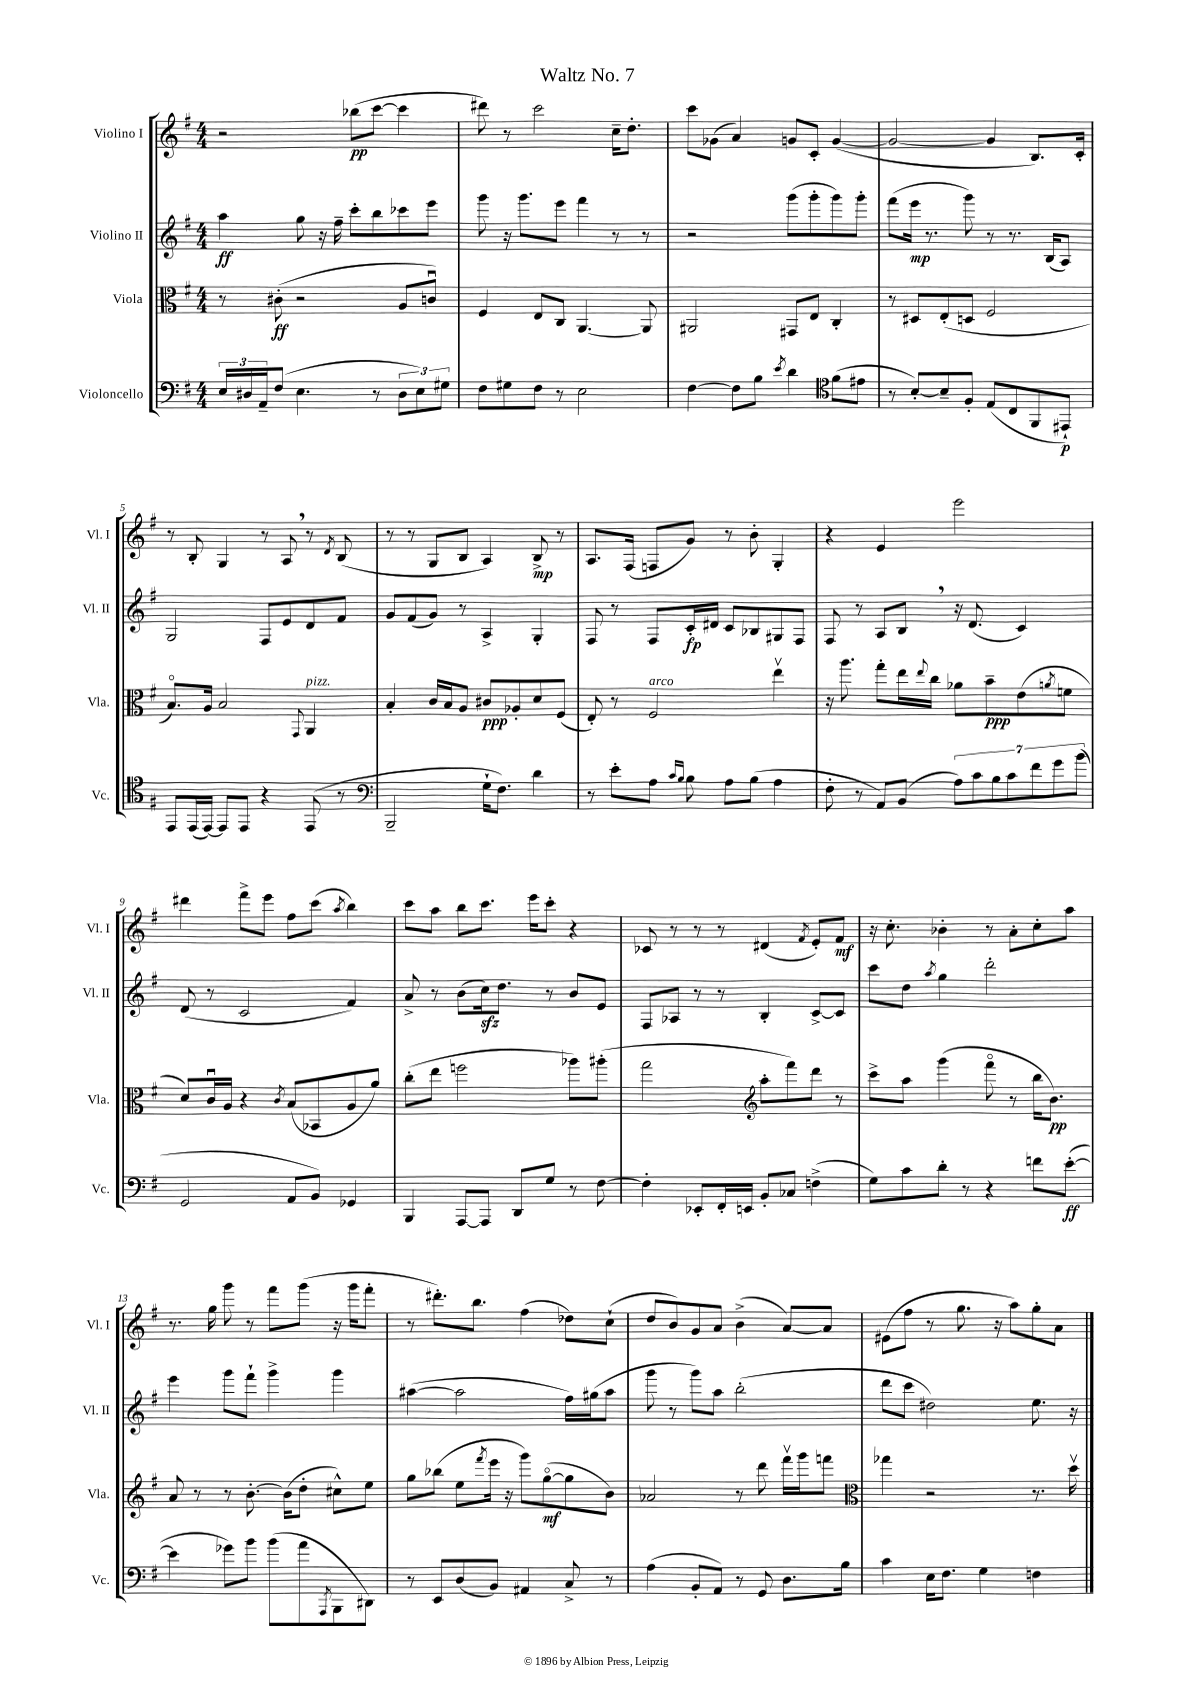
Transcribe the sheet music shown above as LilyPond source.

\header { title = "Waltz No. 7" }
<<
\new StaffGroup <<
\new Staff = "s0" \with { instrumentName = "Violino I" shortInstrumentName = "Vl. I" } {
    \clef treble \key g \major \numericTimeSignature \time 4/4
    r2 bes''8\pp( c'''8~ c'''4 |
    dis'''8) r8 c'''2 c''16-- d''8.-. |
    c'''8 ges'8( a'4) g'8 c'8-. g'4~( |
    g'2~ g'4 b8.) c'16-. |
    r8 b8-. g4 r8 a8 \breathe r8 \acciaccatura { d'8 } b8( |
    r8 r8 g8 b8 a4) b8->\mp r8 |
    a8. fis16( f8 g'8) r8 b'8-. g4-. |
    r4 e'4 e'''2 |
    dis'''4 fis'''8-> e'''8 fis''8 c'''8( \acciaccatura { a''8 } b''4) |
    c'''8 a''8 b''8 c'''8. e'''16 c'''8-. r4 |
    ces'8 r8 r8 r8 dis'4( \acciaccatura { fis'8 } e'8-.) fis'8\mf |
    r16 c''8.-. bes'4-. r8 a'8-. c''8-. a''8 |
    r8. g''16 g'''8 r8 fis'''8 g'''8( r16 g'''16 fis'''8-. |
    r8 dis'''8.-.) b''8. fis''4( des''8) c''8-!( |
    d''8 b'8) g'8 a'8 b'4->( a'8~) a'8 |
    eis'8( fis''8 r8 g''8. r16 a''8) g''8-. a'8 \bar "|." |
}
\new Staff = "s1" \with { instrumentName = "Violino II" shortInstrumentName = "Vl. II" } {
    \clef treble \key g \major \numericTimeSignature \time 4/4
    a''4\ff g''8 r16 fis''16-- c'''8-. b''8 ces'''8 e'''8 |
    g'''8 r16 g'''8. e'''8 fis'''4 r8 r8 |
    r2 g'''8( g'''8-. g'''8) g'''8-. |
    fis'''8( e'''16\mp r8. g'''8) r8 r8. b16( a8) |
    g2 fis8 e'8 d'8 fis'8 |
    g'8 fis'8( g'8) r8 a4-> g4-. |
    fis8 r8 fis8 c'16-.\fp dis'16 c'8 bes8 gis8 fis8 |
    fis8 r8 a8 b8 \breathe r16 d'8.( c'4) |
    d'8( r8 c'2 fis'4) |
    a'8-> r8 b'8( c''16\sfz) d''8. r8 b'8 e'8 |
    fis8 aes8 r8 r8 b4-. c'8~-> c'8 |
    c'''8 d''8 \acciaccatura { a''8 } g''4 d'''2-. |
    e'''4 g'''8 fis'''8-! g'''4-> g'''4 |
    ais''4~( ais''2 fis''16) gis''16( ais''8 |
    g'''8 r8 g'''8) a''8 b''2-.( |
    d'''8 c'''8 dis''2) e''8. r16 \bar "|." |
}
\new Staff = "s2" \with { instrumentName = "Viola" shortInstrumentName = "Vla." } {
    \clef alto \key g \major \numericTimeSignature \time 4/4
    r8 cis'8-.\ff( r2 a8 c'8\downbow) |
    fis4 e8 c8 a,4.~ a,8 |
    ais,2 gis,8 e8 c4-. |
    r8 dis8 e8-.( d8 fis2 |
    b8.\flageolet) a16 b2 \appoggiatura { g,8 } a,4^\markup { \italic "pizz." } |
    b4-. c'16 b16 a8 cis'8\ppp aes8-. d'8 fis8( |
    e8-.) r8 fis2^\markup { \italic "arco" } e''4\upbow |
    r16 a''8. g''8-. e''16 \appoggiatura { e''8 } c''16 aes'8 b'8--\ppp e'8( \acciaccatura { a'8 } f'8 |
    d'8) c'16\downbow a16 r4 \acciaccatura { c'8 } b8( bes,8 a8 a'8) |
    c''8-.( e''8 f''2 aes''8) ais''8-.( |
    g''2 \clef treble a''8-. fis'''8) d'''8 r8 |
    c'''8-> a''8 g'''4( fis'''8\flageolet r8 b''16 b'8.\pp) |
    a'8 r8 r8 b'8.~-. b'16( d''8-. cis''8-^) e''8 |
    g''8 bes''8( e''8 \acciaccatura { fis'''8 } e'''16 r16 g'''8) g''8~\flageolet\mf( g''8 b'8) |
    aes'2 r8 d'''8 fis'''16\upbow g'''16 f'''8 |
    \clef alto ges''4 r2 r8. d''16\upbow \bar "|." |
}
\new Staff = "s3" \with { instrumentName = "Violoncello" shortInstrumentName = "Vc." } {
    \clef bass \key g \major \numericTimeSignature \time 4/4
    \tuplet 3/2 { e16 dis16 a,16-- } fis8( e4. r8 \tuplet 3/2 { dis8 e8) gis8 } |
    fis8 gis8 fis8 r8 e2 |
    fis4~ fis8 b8 \acciaccatura { e'8 } d'4 \clef tenor fis'8( eis'8 |
    r8 b8~-.) b8-- fis8-. e8( c8 fis,8 eis,8-!\p) |
    e,8 e,16( e,16~) e,8 e,8 r4 e,8( r8 |
    \clef bass b,,2-- g16-! fis8.) d'4 |
    r8 e'8-. a8 \grace { c'16 b16 } b8 a8 b8( a4 |
    fis8-. r8 a,8) b,8( \tuplet 7/4 { a8) c'8 b8 c'8 fis'8 g'8 b'8( } |
    g,2 a,8 b,8) ges,4 |
    b,,4 a,,8~ a,,8 d,8 g8 r8 fis8~ |
    fis4-. ees,8-. fis,16-. e,16 b,8-. ces8 f4->( |
    g8) c'8 d'8-. r8 r4 f'8 e'8~-.\ff( |
    e'4 ges'8) b'8 b'8( a'8 \acciaccatura { a,,8 } b,,8 dis,8) |
    r8 e,8 d8( b,8) ais,4 c8-> r8 |
    a4( b,8-. a,8) r8 g,8 d8. b16 |
    c'4 e16 fis8. g4 f4 \bar "|." |
}
>>
>>
